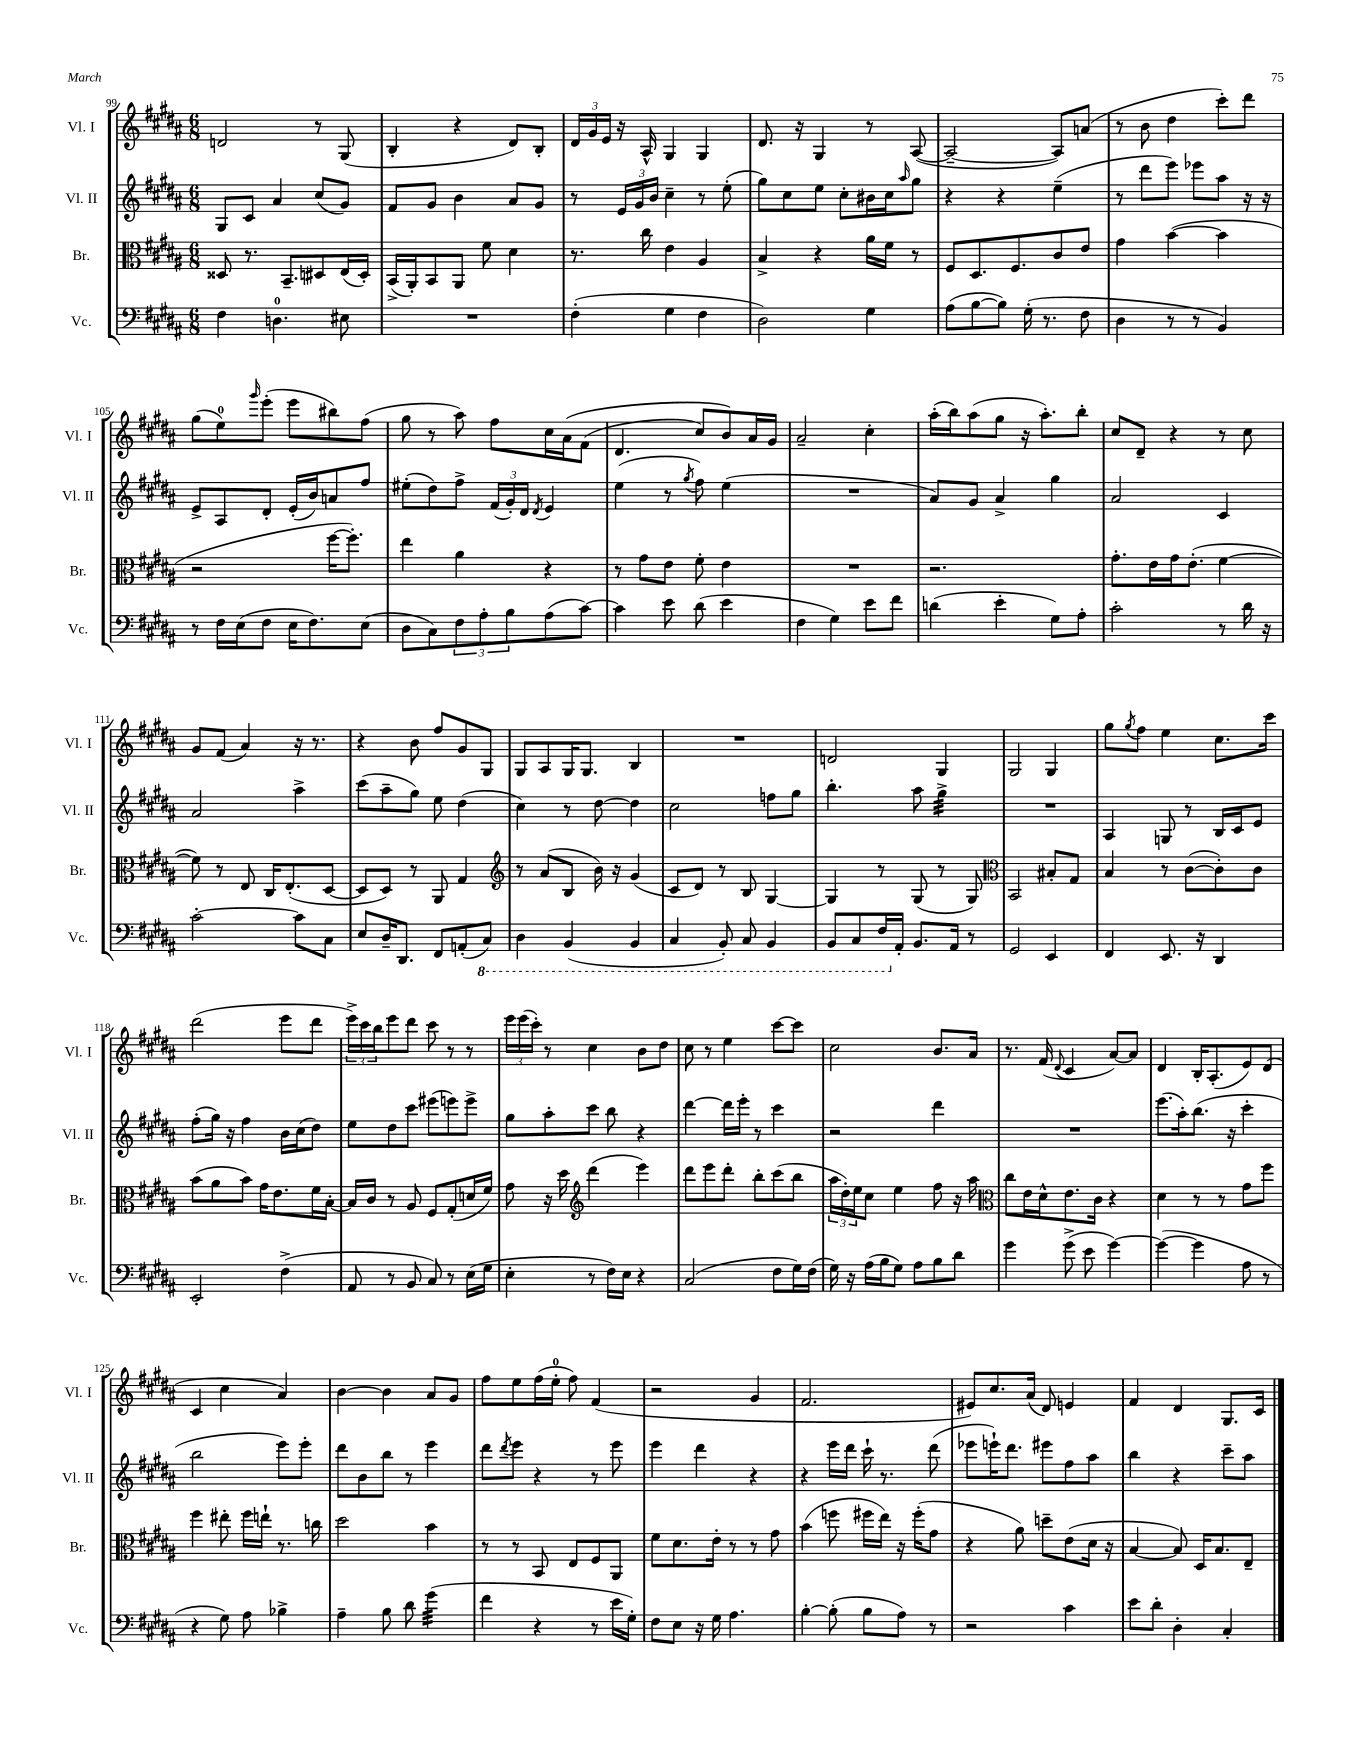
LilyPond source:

<<
\new StaffGroup <<
\new Staff = "s0" \with { instrumentName = "Vl. I" shortInstrumentName = "Vl. I" } {
    \clef treble \key b \major \numericTimeSignature \time 6/8
    d'2 r8 gis8( |
    b4-. r4 dis'8) b8-. |
    \tuplet 3/2 { dis'16 gis'16 e'16 } r16 ais16-^ gis4 gis4 |
    dis'8. r16 gis4 r8 ais8~( |
    ais2~-- ais8) a'8( |
    r8 b'8 dis''4 cis'''8-.) dis'''8 |
    gis''8( e''8-0) \grace { gis'''16 } e'''8-.( e'''8 bis''8) fis''8( |
    gis''8 r8 ais''8) fis''8 cis''16 ais'16\( fis'8( |
    dis'4. cis''8) b'8\) ais'16 gis'16 |
    ais'2-- cis''4-. |
    ais''16-.( b''16) ais''8( gis''8 r16 ais''8.-.) b''8-. |
    cis''8 dis'8-- r4 r8 cis''8 |
    gis'8 fis'8( ais'4) r16 r8. |
    r4 b'8 fis''8 gis'8 gis8 |
    gis8 ais8 gis16 gis8. b4 |
    R2. |
    d'2 gis4 |
    gis2 gis4 |
    gis''8 \acciaccatura { gis''8 } fis''8 e''4 cis''8. cis'''16 |
    dis'''2( e'''8 dis'''8 |
    \tuplet 3/2 { e'''16->) cis'''16 b''16 } e'''8 dis'''8 cis'''8 r8 r8 |
    \tuplet 3/2 { e'''16 e'''16( cis'''16-.) } r8 cis''4 b'8 dis''8 |
    cis''8 r8 e''4 cis'''8~ cis'''8 |
    cis''2 b'8. ais'16 |
    r8. fis'16( \appoggiatura { dis'8 } cis'4 ais'8~) ais'8 |
    dis'4 b16-. ais8.-.( e'8) dis'8( |
    cis'4 cis''4 ais'4) |
    b'4~ b'4 ais'8 gis'8 |
    fis''8 e''8 fis''16( e''16-0-. fis''8) fis'4( |
    r2 gis'4 |
    fis'2. |
    eis'8) cis''8. ais'16( dis'8) e'4 |
    fis'4 dis'4 gis8. cis'16 \bar "|." |
}
\new Staff = "s1" \with { instrumentName = "Vl. II" shortInstrumentName = "Vl. II" } {
    \clef treble \key b \major \numericTimeSignature \time 6/8
    gis8 cis'8 ais'4 cis''8( gis'8) |
    fis'8 gis'8 b'4 ais'8 gis'8 |
    r8 \tuplet 3/2 { e'16 gis'16 b'16 } cis''4-- r8 e''8-.( |
    gis''8) cis''8 e''8 cis''8-. bis'16 cis''16 \grace { ais''16 } gis''8 |
    r4 r4 e''4--( |
    r8 dis'''8 e'''8) ees'''8 ais''8 r16 r16 |
    e'8-> ais8 dis'8-. e'16-.( b'16) a'8 fis''8 |
    eis''8-.( dis''8) fis''8-> \tuplet 3/2 { fis'16( gis'16-.) dis'16 } \acciaccatura { dis'8 } e'4 |
    e''4( r8 \acciaccatura { gis''8 } fis''8) e''4( |
    R2. |
    ais'8) gis'8 ais'4-> gis''4 |
    ais'2 cis'4 |
    ais'2 ais''4-> |
    cis'''8( ais''8-- gis''8) e''8 dis''4( |
    cis''4) r8 dis''8~ dis''4 |
    cis''2 f''8 gis''8 |
    b''4.-. ais''8 gis''4:32-> |
    R2. |
    ais4 g8 r8 b16 cis'16 e'8 |
    fis''8-.( gis''16) r16 fis''4 b'16 cis''16( dis''8) |
    e''8 dis''8 cis'''8 eis'''8( e'''8) e'''8-> |
    gis''8 ais''8-. cis'''8 b''8 r4 |
    dis'''4~ dis'''16 e'''16-. r8 cis'''4 |
    r2 dis'''4 |
    R2. |
    e'''8.( ais''16-.) b''8.( r16 cis'''4-. |
    b''2 e'''8) e'''8-. |
    dis'''8 b'8 b''8 r8 e'''4 |
    dis'''8 \acciaccatura { dis'''8 } e'''8 r4 r8 e'''8 |
    e'''4 dis'''4 r4 |
    r4 e'''16 dis'''16 cis'''16-! r8. dis'''8( |
    ees'''8 e'''16-!) dis'''8. eis'''8 fis''8 ais''8 |
    b''4 r4 cis'''8-- ais''8 \bar "|." |
}
\new Staff = "s2" \with { instrumentName = "Br." shortInstrumentName = "Br." } {
    \clef alto \key b \major \numericTimeSignature \time 6/8
    disis8 r8. b,8.-- dis8 e16( dis16-.) |
    b,16->( ais,16-.) b,8 ais,8 fis'8 dis'4 |
    r8. cis''16 e'4 ais4 |
    b4-> r4 ais'16 fis'16 r8 |
    fis8 dis8. fis8. cis'8 e'8 |
    gis'4 b'4~( b'4 |
    r2 fis''16~ fis''8.-.) |
    e''4 ais'4 r4 |
    r8 gis'8 e'8 fis'8-. e'4 |
    R2. |
    r2. |
    gis'8.-. e'16 gis'16 e'8.-.( fis'4~ |
    fis'8) r8 e8 cis16 e8.-.( dis8~ |
    dis8 dis8) r8 ais,8 gis4 |
    \clef treble r8 ais'8( b8 b'16) r16 gis'4( |
    cis'8 dis'8) r8 b8 gis4~ |
    gis4 r8 gis8( r8 gis8) |
    \clef alto b,2 bis8-. gis8 |
    b4 r8 cis'8~( cis'8-.) cis'8 |
    b'8( ais'8 b'8) gis'16 e'8. fis'16 b16~-. |
    b16 cis'16 r8 ais8 fis8 gis8-.( d'16 fis'16) |
    gis'8 r16 dis''16 \clef treble dis'''4( e'''4) |
    dis'''8 e'''8 dis'''8-. b''8-. cis'''8( b''8 |
    \tuplet 3/2 { ais''16 dis''16-.) e''16 } cis''8 e''4 fis''8 r16 ais''16 |
    \clef alto cis''8 e'16 dis'16-^ e'8. cis'16 r4 |
    dis'4 r8 r8 gis'8 fis''8 |
    fis''4 eis''8-. fis''16 e''16-! r8. c''16 |
    dis''2 b'4 |
    r8 r8 b,8 e8 fis8 ais,8 |
    fis'8 dis'8. e'16-. r8 r8 gis'8 |
    b'4( f''8 fis''16 e''16) r16 fis''16-.( gis'8 |
    r4 ais'8) d''8-- e'8( dis'16 r16 |
    b4~ b8) dis16 b8. e8-- \bar "|." |
}
\new Staff = "s3" \with { instrumentName = "Vc." shortInstrumentName = "Vc." } {
    \clef bass \key b \major \numericTimeSignature \time 6/8
    fis4 d4.-0 eis8 |
    R2. |
    fis4-.( gis4 fis4 |
    dis2) gis4 |
    ais8( b8~ b8) gis16-.( r8. fis8 |
    dis4 r8 r8 b,4) |
    r8 fis16 e16( fis8 e16 fis8.) e8( |
    dis8 cis8) \tuplet 3/2 { fis8 ais8-. b8 } ais8( cis'8~) |
    cis'4 e'8 dis'8( e'4 |
    fis4 gis4) e'8 fis'8 |
    d'4( e'4-. gis8) ais8-. |
    cis'2-. r8 dis'16 r16 |
    cis'2~-. cis'8 cis8 |
    e8 dis16-- dis,8. fis,8 a,8-.( \ottava #-1 cis,8) |
    dis,4 b,,4( b,,4 |
    cis,4 b,,8-.) cis,8 b,,4 |
    b,,8 cis,8 fis,16 \ottava #0 ais,16-. b,8. ais,16 r8 |
    gis,2 e,4 |
    fis,4 e,8. r16 dis,4 |
    e,2-. fis4->( |
    ais,8 r8 b,8 cis8) r8 e16( gis16 |
    e4-. r8 fis16) e16 r4 |
    cis2( fis8 gis16) fis16( |
    gis16) r16 ais16( b16 gis8) ais8 b8 dis'8 |
    gis'4 gis'8->( e'8 gis'4~) |
    gis'4~( gis'4 ais8 r8 |
    r4 gis8) ais8 bes4-> |
    ais4-- b8 dis'8 gis'4:32( |
    fis'4 r4 r8 e'16 gis16-.) |
    fis8 e8 r16 gis16 ais4. |
    b4~-. b8-.( b8 ais8) r8 |
    r2 cis'4 |
    e'8 dis'8-. dis4-. cis4-. \bar "|." |
}
>>
>>
\layout { \context { \Score currentBarNumber = #99 } }
